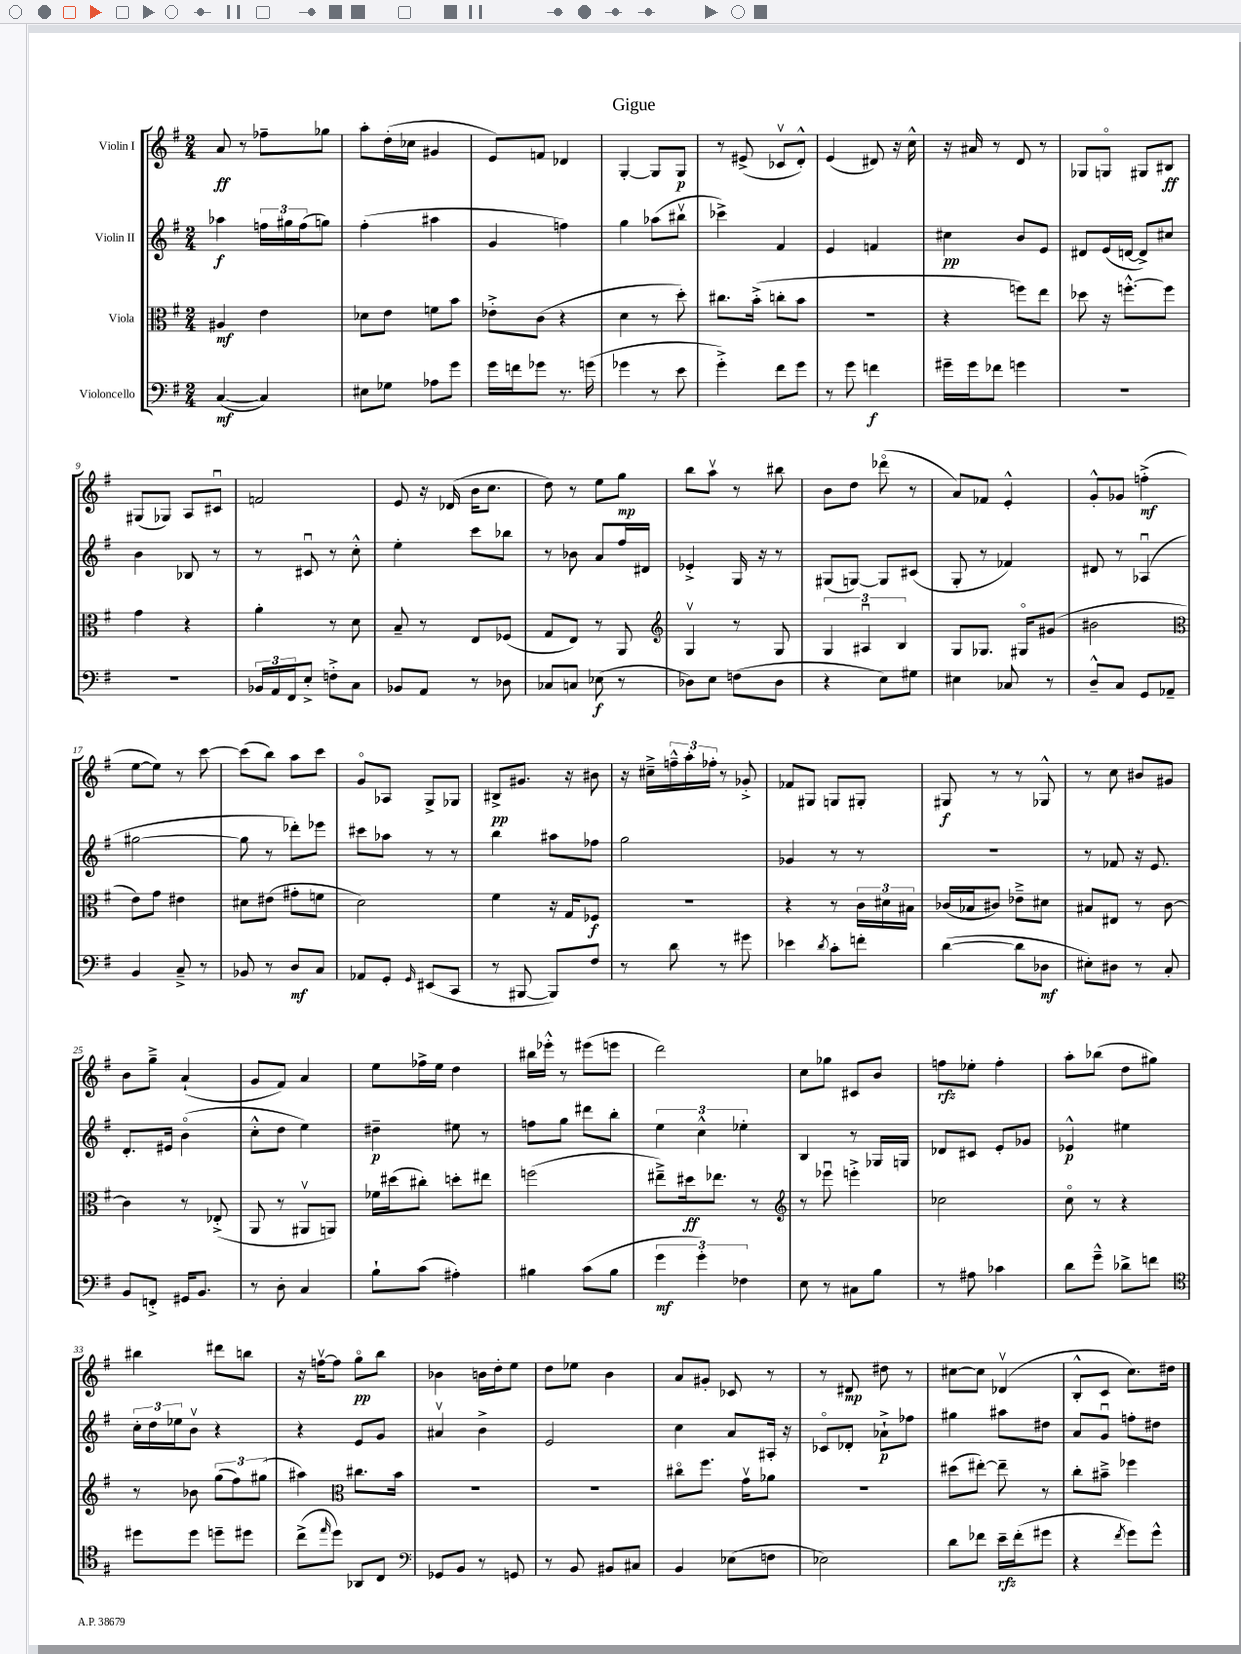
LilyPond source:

\header { title = "Gigue" }
<<
\new StaffGroup <<
\new Staff = "s0" \with { instrumentName = "Violin I" } {
    \clef treble \key g \major \numericTimeSignature \time 2/4
    a'8\ff r8 fes''8-- ges''8 |
    a''8-. d''16-.( ces''16 gis'4 |
    e'8) f'8 des'4 |
    g4~-. g8 g8\p |
    r8 eis'8->( ces'8\upbow d'8-.-^) |
    e'4( dis'8) r16 c''16-^ |
    r16 ais'16 r8 d'8 r8 |
    ges8 g8\flageolet gis8 bis8\ff |
    gis8( ges8) a8 cis'8\downbow |
    f'2 |
    e'8 r16 des'16( b'16 c''8. |
    d''8) r8 e''8 g''8\mp |
    b''8 a''8\upbow r8 bis''8 |
    b'8 d''8 des'''8\flageolet( r8 |
    a'8) fes'8 e'4-.-^ |
    g'8-.-^ ges'8 f''4-.->\mf( |
    e''8~ e''8) r8 c'''8~ |
    c'''8( b''8) a''8 c'''8 |
    g'8\flageolet aes8 g8-> ges8 |
    bis8->\pp gis'8. r16 bis'8 |
    r16 cis''16---> \tuplet 3/2 { f''16---^ a''16-. fes''16-. } r8 ges'8-.-> |
    fes'8 gis8 g8 gis8-. |
    gis8\f r8 r8 ges8-^ |
    r8 c''8 bis'8 gis'8 |
    b'8 g''8---> a'4-!( |
    g'8 fis'8) a'4 |
    e''8 fes''16-> e''16 d''4 |
    bis''16 ees'''16-.-^ r8 eis'''8( e'''8 |
    d'''2) |
    c''8 ges''8 cis'8 b'8 |
    f''8\rfz ees''8-. f''4-. |
    a''8-. bes''8( d''8 gis''8) |
    bis''4 dis'''8 b''8 |
    r16 f''16~\upbow f''8 g''8\flageolet\pp b''8 |
    bes'4 b'16 d''16-. e''8 |
    d''8 ees''8 b'4 |
    a'8 gis'8-. ces'8 r8 |
    r8 dis'8\mp dis''8 r8 |
    cis''8~ cis''8 des'4\upbow( |
    b8-.-^ c'8 c''8.) dis''16 \bar "|." |
}
\new Staff = "s1" \with { instrumentName = "Violin II" } {
    \clef treble \key g \major \numericTimeSignature \time 2/4
    aes''4\f \tuplet 3/2 { f''16 gis''16 f''16( } g''8) |
    fis''4-.( ais''4 |
    g'4 f''4) |
    g''4 aes''8( bis''8\upbow |
    ces'''4->) fis'4 |
    e'4 f'4 |
    cis''4\pp b'8 e'8 |
    dis'8 e'16( d'16~ d'8->) cis''8 |
    b'4 bes8 r8 |
    r8 cis'8\downbow r8 c''8-.-^ |
    e''4-. c'''8 bes''8 |
    r8 bes'8 a'8 fis''16 dis'16 |
    ees'4-.-> g16 r16 r8 |
    gis8( g8~) g8 cis'8( |
    g8-. r8 fes'4) |
    dis'8 r8 aes4\downbow( |
    gis''2~ |
    gis''8 r8 des'''8-.) ees'''8 |
    cis'''8 aes''8 r8 r8 |
    b''4 ais''8 fes''8 |
    g''2 |
    ges'4 r8 r8 |
    R2 |
    r8 fes'8 r16 e'8. |
    d'8.-. eis'16 b'4\flageolet( |
    c''8-.-^ d''8 e''4) |
    dis''4--\p eis''8 r8 |
    f''8 g''8 dis'''8 b''8-. |
    \tuplet 3/2 { e''4 c''4-^ ees''4-. } |
    b4 r8 ges16 g16 |
    des'8 cis'8 e'8-. ges'8 |
    ees'4-^\p eis''4 |
    \tuplet 3/2 { c''16-. d''16 ees''16 } b'8\upbow r4 |
    r4 e'8 g'8 |
    ais'4\upbow b'4-> |
    e'2 |
    c''4 a'8 ais16-. r16 |
    ces'8\flageolet des'8-. aes'8-!->\p fes''8 |
    gis''4 ais''8 dis''8 |
    a'8 g'8\downbow f''8-. dis''8 \bar "|." |
}
\new Staff = "s2" \with { instrumentName = "Viola" } {
    \clef alto \key g \major \numericTimeSignature \time 2/4
    ais4\mf e'4 |
    des'8 e'8 f'8 b'8 |
    ees'8-.-> c'8( r4 |
    d'4 r8 d''8-.) |
    cis''8. b'16-.->( c''8-. b'8 |
    r2 |
    r4 f''8) e''8 |
    des''8 r16 f''8.~-.-^ f''8 |
    g'4 r4 |
    a'4-. r8 d'8 |
    b8-- r8 e8 fes8( |
    g8 e8) r8 a,8 |
    \clef treble g4\upbow r8 g8 |
    \tuplet 3/2 { g4 ais4\downbow b4 } |
    g8 ges8. gis16\flageolet gis'8( |
    bis'2 |
    \clef alto e'8) g'8 eis'4 |
    dis'8 eis'8( gis'8-. f'8 |
    d'2) |
    fis'4 r16 g16 fes8\f |
    R2 |
    r4 r8 \tuplet 3/2 { c'16 dis'16 bis16 } |
    ces'16( bes16 cis'8) ees'8---> dis'8 |
    bis8 eis8 r8 c'8~ |
    c'4 r8 ees8-.->( |
    a,8 r8 ais,8\upbow a,8) |
    fes'16 dis''16( cis''8-.) d''8-. eis''8 |
    f''2( |
    eis''8--->) dis''16\ff ees''8. r8 |
    \clef treble r8 ees'''8\downbow e'''4-.-> |
    ces''2 |
    c''8\flageolet r8 r4 |
    r8 bes'8 \tuplet 3/2 { g''8( fis''8) gis''8( } |
    ais''4) \clef alto cis''8. b'16 |
    R2 |
    R2 |
    cis''8\flageolet fis''8. g'16\upbow aes'8 |
    r2 |
    dis''8( eis''8~-.) eis''8-- r8 |
    c''8-. bis'8---> fes''4 \bar "|." |
}
\new Staff = "s3" \with { instrumentName = "Violoncello" } {
    \clef bass \key g \major \numericTimeSignature \time 2/4
    c4~\mf( c4) |
    eis8 ges8 aes8 g'8 |
    g'16 f'16 ges'8 r8. g'16( |
    ges'4 r8 e'8 |
    g'4-.->) fis'8 g'8 |
    r8 g'8 f'4\f |
    gis'16-- gis'16 fes'8 g'4 |
    R2 |
    R2 |
    \tuplet 3/2 { bes,16 a,16 fis,16 } e8-.-> f8-.-> c8 |
    bes,8 a,8 r8 des8 |
    ces8 c8 ees8\f( r8 |
    des8) e8 f8( des8 |
    r4 e8) gis8 |
    eis4 ces8 r8 |
    d8---^ c8 g,8 aes,8-- |
    b,4 c8---> r8 |
    bes,8 r8 d8\mf c8 |
    aes,8 g,8-. \grace { g,16 } eis,8( c,8 |
    r8 bis,,8~ bis,,8) fis8 |
    r8 d'8 r8 gis'8 |
    ees'4 \acciaccatura { d'8 } c'8-. f'8-. |
    d'4~( d'8 des8\mf |
    eis8-.) dis8 r8 c8-. |
    b,8 f,8-.-> gis,16 b,8. |
    r8 d8-. c4 |
    b8-! c'8( ais4-.) |
    bis4 c'8( bis8 |
    \tuplet 3/2 { g'4\mf g'4-.) fes4 } |
    e8 r8 cis8 b8 |
    r8 ais8 ces'4 |
    d'8 g'8---^ des'8-> f'8 |
    \clef tenor dis''8 dis''8 d''8-- dis''8 |
    c''8->( \grace { e''16 } d''8) aes,8 c8 |
    \clef bass ges,8 b,8 r8 g,8 |
    r8 b,8 bis,8 cis8 |
    b,4 ees8( f8 |
    ees2) |
    d'8 fes'8 e'16--\rfz fes'16-.( gis'8 |
    r4 \acciaccatura { fis'8 } g'8) g'8-^ \bar "|." |
}
>>
>>
